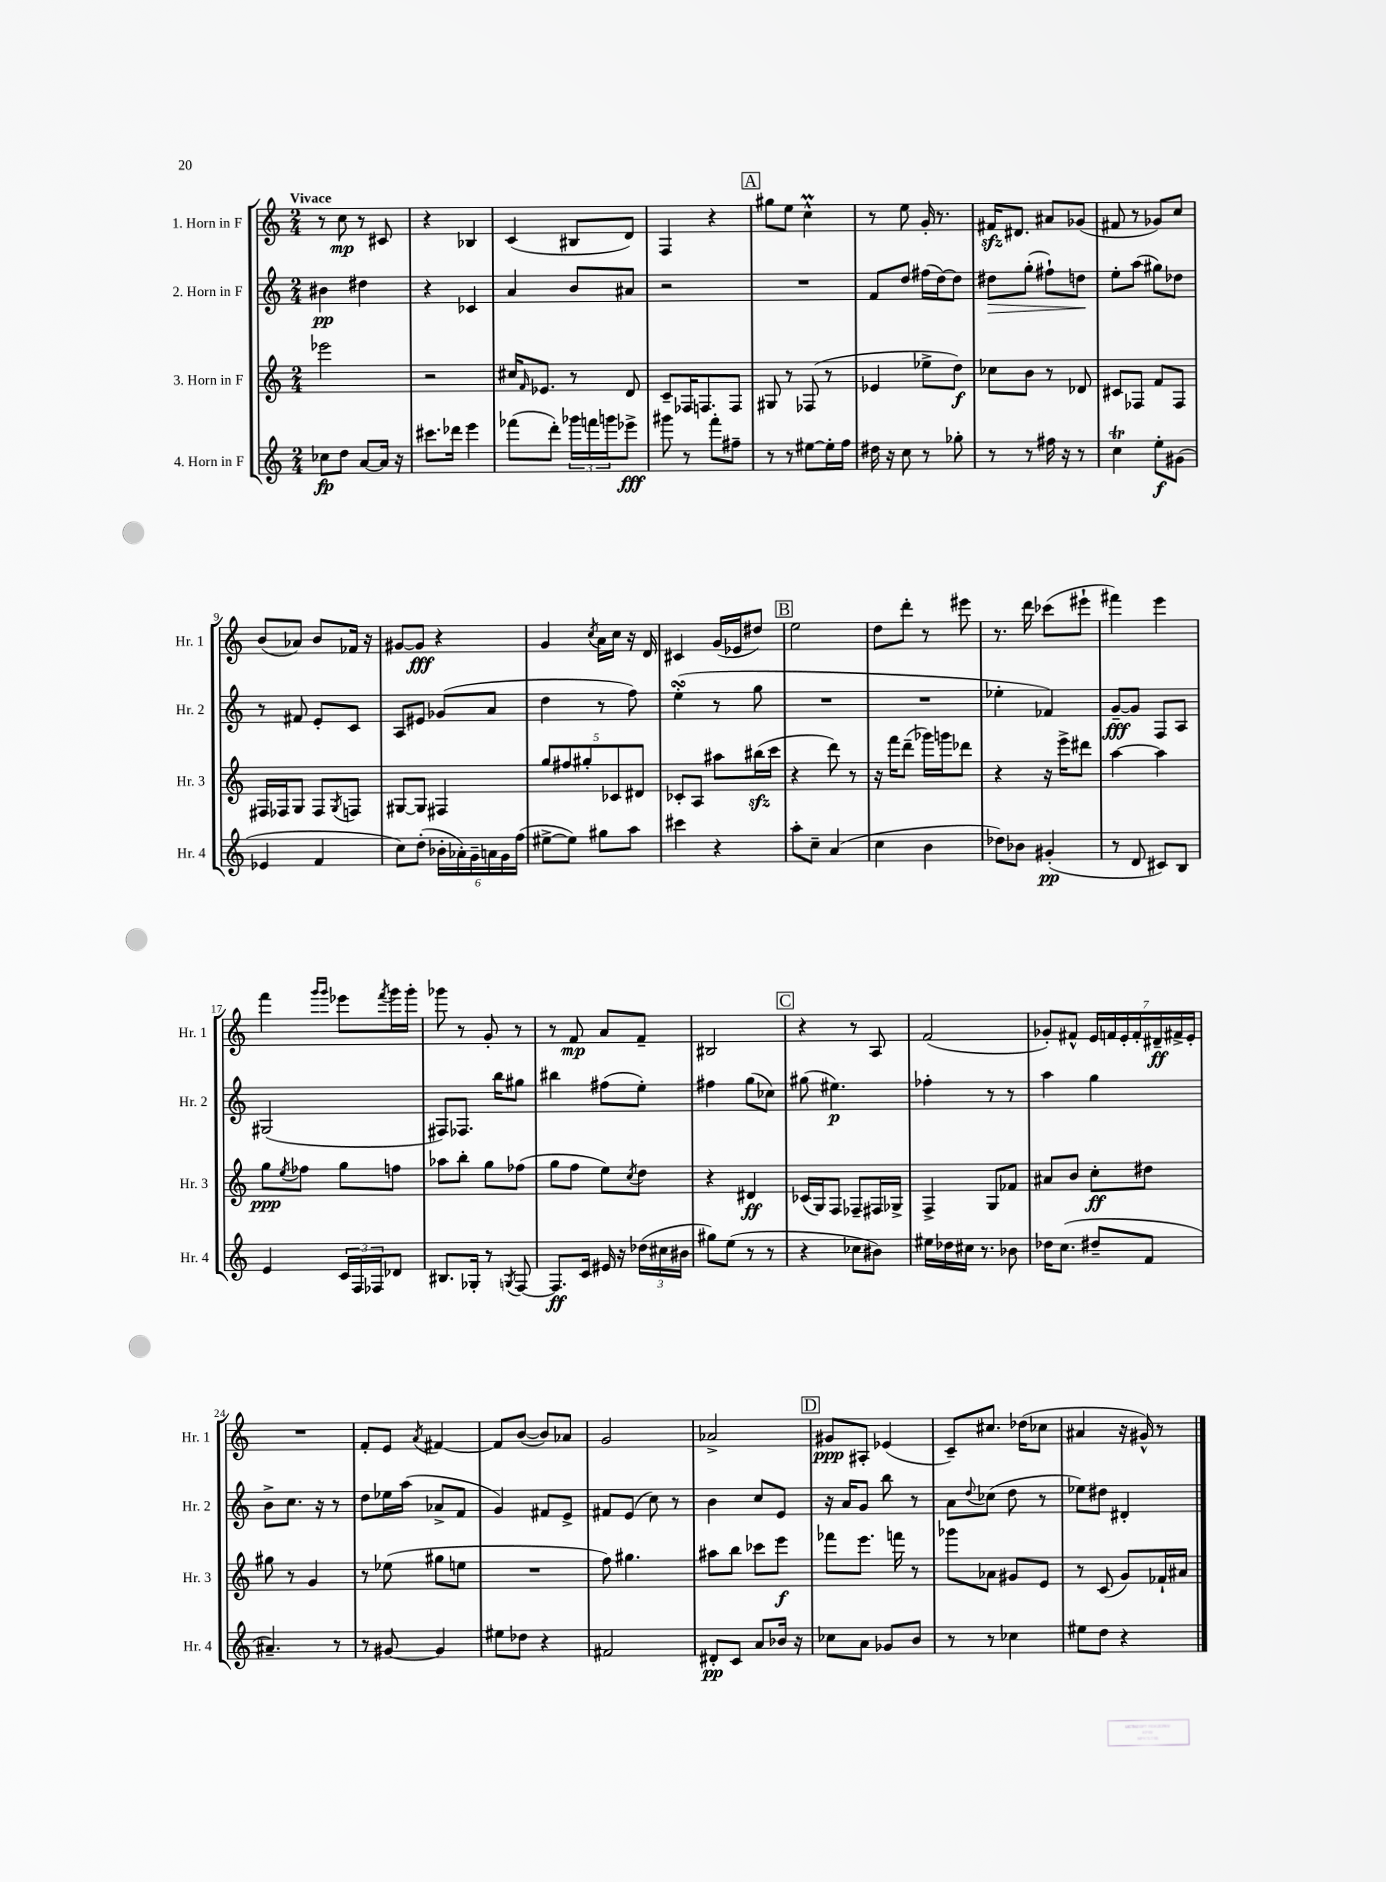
<<
\new StaffGroup <<
\new Staff = "s0" \with { instrumentName = "1. Horn in F" shortInstrumentName = "Hr. 1" } {
    \clef treble \key c \major \numericTimeSignature \time 2/4 \tempo "Vivace"
    r8 c''8\mp r8 cis'8 |
    r4 bes4 |
    c'4( bis8 d'8) |
    f4 r4 |
    \mark \markup { \box "A" } gis''8 e''8 c''4-^\prall |
    r8 e''8 g'16-. r8. |
    fis'16\sfz dis'8. ais'8 ges'8( |
    fis'8 r8 ges'8) c''8 |
    b'8( aes'8) b'8 fes'16 r16 |
    gis'8~ gis'8\fff r4 |
    g'4 \acciaccatura { c''8 } a'16 c''16 r16 d'16 |
    cis'4 g'16( ees'16 dis''8) |
    \mark \markup { \box "B" } e''2 |
    d''8 d'''8-. r8 eis'''8 |
    r8. d'''16 ces'''8( eis'''8-! |
    fis'''4) e'''4 |
    f'''4 \grace { g'''16 g'''16 } ees'''8 \acciaccatura { f'''8 } g'''16 g'''16-. |
    ges'''8 r8 g'8-. r8 |
    r8 f'8\mp a'8 f'8-- |
    bis2 |
    \mark \markup { \box "C" } r4 r8 a8 |
    f'2( |
    ges'8-.) fis'8-^ \tuplet 7/4 { e'16 f'16 e'16-. f'16-. dis'16--\ff fis'16-> e'16-. } |
    R2 |
    f'8-. e'8 \acciaccatura { a'8 } fis'4~ |
    fis'8 b'8~( b'8) aes'8 |
    g'2 |
    aes'2-> |
    \mark \markup { \box "D" } gis'8\ppp ais8-. ees'4( |
    c'8--) cis''8. des''16( ces''8 |
    ais'4 r16 gis'16-^) r8 \bar "|." |
}
\new Staff = "s1" \with { instrumentName = "2. Horn in F" shortInstrumentName = "Hr. 2" } {
    \clef treble \key c \major \numericTimeSignature \time 2/4
    bis'4\pp dis''4 |
    r4 ces'4 |
    a'4 b'8 ais'8 |
    r2 |
    \mark \markup { \box "A" } R2 |
    f'8 d''8 fis''16( d''16~) d''8 |
    dis''8\> g''8-.( fis''8-!) d''8\! |
    e''8-. a''8( gis''8) des''8 |
    r8 fis'8 e'8-. c'8 |
    a8 eis'8 ges'8( a'8 |
    d''4 r8 f''8) |
    e''4-.\turn( r8 g''8 |
    \mark \markup { \box "B" } R2 |
    R2 |
    ees''4-. fes'4) |
    g'8~--\fff g'8 f8 a8 |
    gis2( |
    fis8) fes8. b''16 gis''8 |
    bis''4 fis''8( e''8-.) |
    fis''4 g''8( ces''8) |
    \mark \markup { \box "C" } gis''8( eis''4.\p) |
    fes''4-. r8 r8 |
    a''4 g''4 |
    b'8-> c''8. r16 r8 |
    d''8 ees''16 a''16( aes'8-> f'8 |
    g'4) fis'8 e'8-> |
    fis'8 e'8( c''8) r8 |
    b'4 c''8 e'8 |
    \mark \markup { \box "D" } r16 a'16 g'8 b''8 r8 |
    a'8 \appoggiatura { d''8 } ces''8( d''8 r8 |
    ees''8) dis''8 dis'4-. \bar "|." |
}
\new Staff = "s2" \with { instrumentName = "3. Horn in F" shortInstrumentName = "Hr. 3" } {
    \clef treble \key c \major \numericTimeSignature \time 2/4
    ees'''2 |
    r2 |
    cis''16 \grace { f'16 } ees'8. r8 d'8 |
    c'8-- fes16 f8. f8 |
    \mark \markup { \box "A" } gis8 r8 fes8( r8 |
    ees'4 ees''8-> d''8\f) |
    ces''8 b'8 r8 des'8 |
    cis'8 fes8 f'8 fes8 |
    fis16 fes16 g8 fes8 \acciaccatura { g8 } f8 |
    gis8~ gis8 fis4 |
    \tuplet 5/4 { g''8 fis''8 gis''8-. ces'8 dis'8 } |
    ces'8-. a8 ais''8 bis''16\sfz( c'''16 |
    \mark \markup { \box "B" } r4 d'''8) r8 |
    r16 f'''16 d'''8--( ges'''16) g'''16 des'''8 |
    r4 r16 e'''16-> dis'''8 |
    a''4~ a''4 |
    g''8\ppp \acciaccatura { e''8 } fes''8 g''8 f''8 |
    aes''8 b''8-. g''8 fes''8( |
    g''8 f''8 e''8) \acciaccatura { c''8 } d''8 |
    r4 dis'4\ff |
    \mark \markup { \box "C" } ces'16( g16) f8 fes8-- fis16 ges16-> |
    f4-> g8 fes'8 |
    ais'8 b'8 c''8-.\ff dis''8 |
    gis''8 r8 g'4 |
    r8 ees''8( gis''8 e''8 |
    R2 |
    f''8) gis''4. |
    ais''8 b''8 ces'''8 e'''8\f |
    \mark \markup { \box "D" } fes'''8 e'''8. f'''16 r8 |
    ges'''8 aes'8 gis'8 e'8 |
    r8 c'8( g'8) fes'16-! ais'16 \bar "|." |
}
\new Staff = "s3" \with { instrumentName = "4. Horn in F" shortInstrumentName = "Hr. 4" } {
    \clef treble \key c \major \numericTimeSignature \time 2/4
    ces''8\fp d''8 a'8~ a'16 r16 |
    cis'''8. des'''16 e'''4 |
    fes'''8( d'''8-.) \tuplet 3/2 { ges'''16 f'''16 g'''16 } ees'''8->\fff |
    gis'''8 r8 f'''8-. fis''8-- |
    \mark \markup { \box "A" } r8 r8 eis''8~ eis''16-. f''16 |
    dis''16 r16 c''8 r8 ges''8-. |
    r8 r8 fis''16 r16 r8 |
    c''4\trill e''8-.\f gis'8( |
    ees'4 f'4 |
    c''8) d''8-.( \tuplet 6/4 { bes'16-. aes'16-.) g'16-- a'16 g'16 f''16( } |
    eis''8~-> eis''8) gis''8 a''8 |
    cis'''4 r4 |
    \mark \markup { \box "B" } a''8-. c''8-- a'4( |
    c''4 b'4 |
    des''8) bes'8 gis'4-.\pp( |
    r8 d'8 cis'8) b8 |
    e'4 \tuplet 3/2 { c'16 f16 fes16 } des'8 |
    bis8. ges16-. r8 \acciaccatura { g8 } f8~ |
    f8.\ff c'16 eis'16 r16 \tuplet 3/2 { des''16( cis''16 bis'16 } |
    gis''8) e''8( r8 r8 |
    \mark \markup { \box "C" } r4 ces''8 bis'8) |
    eis''16 des''16 cis''16 r8. bes'8 |
    des''16 c''8.( dis''8-- f'8 |
    ais'4.--) r8 |
    r8 gis'8~ gis'4 |
    eis''8 des''8 r4 |
    fis'2 |
    dis'8-.\pp c'8 a'8 bes'16 r16 |
    \mark \markup { \box "D" } ces''8 a'8 ges'8 b'8 |
    r8 r8 ces''4 |
    eis''8 d''8 r4 \bar "|." |
}
>>
>>
